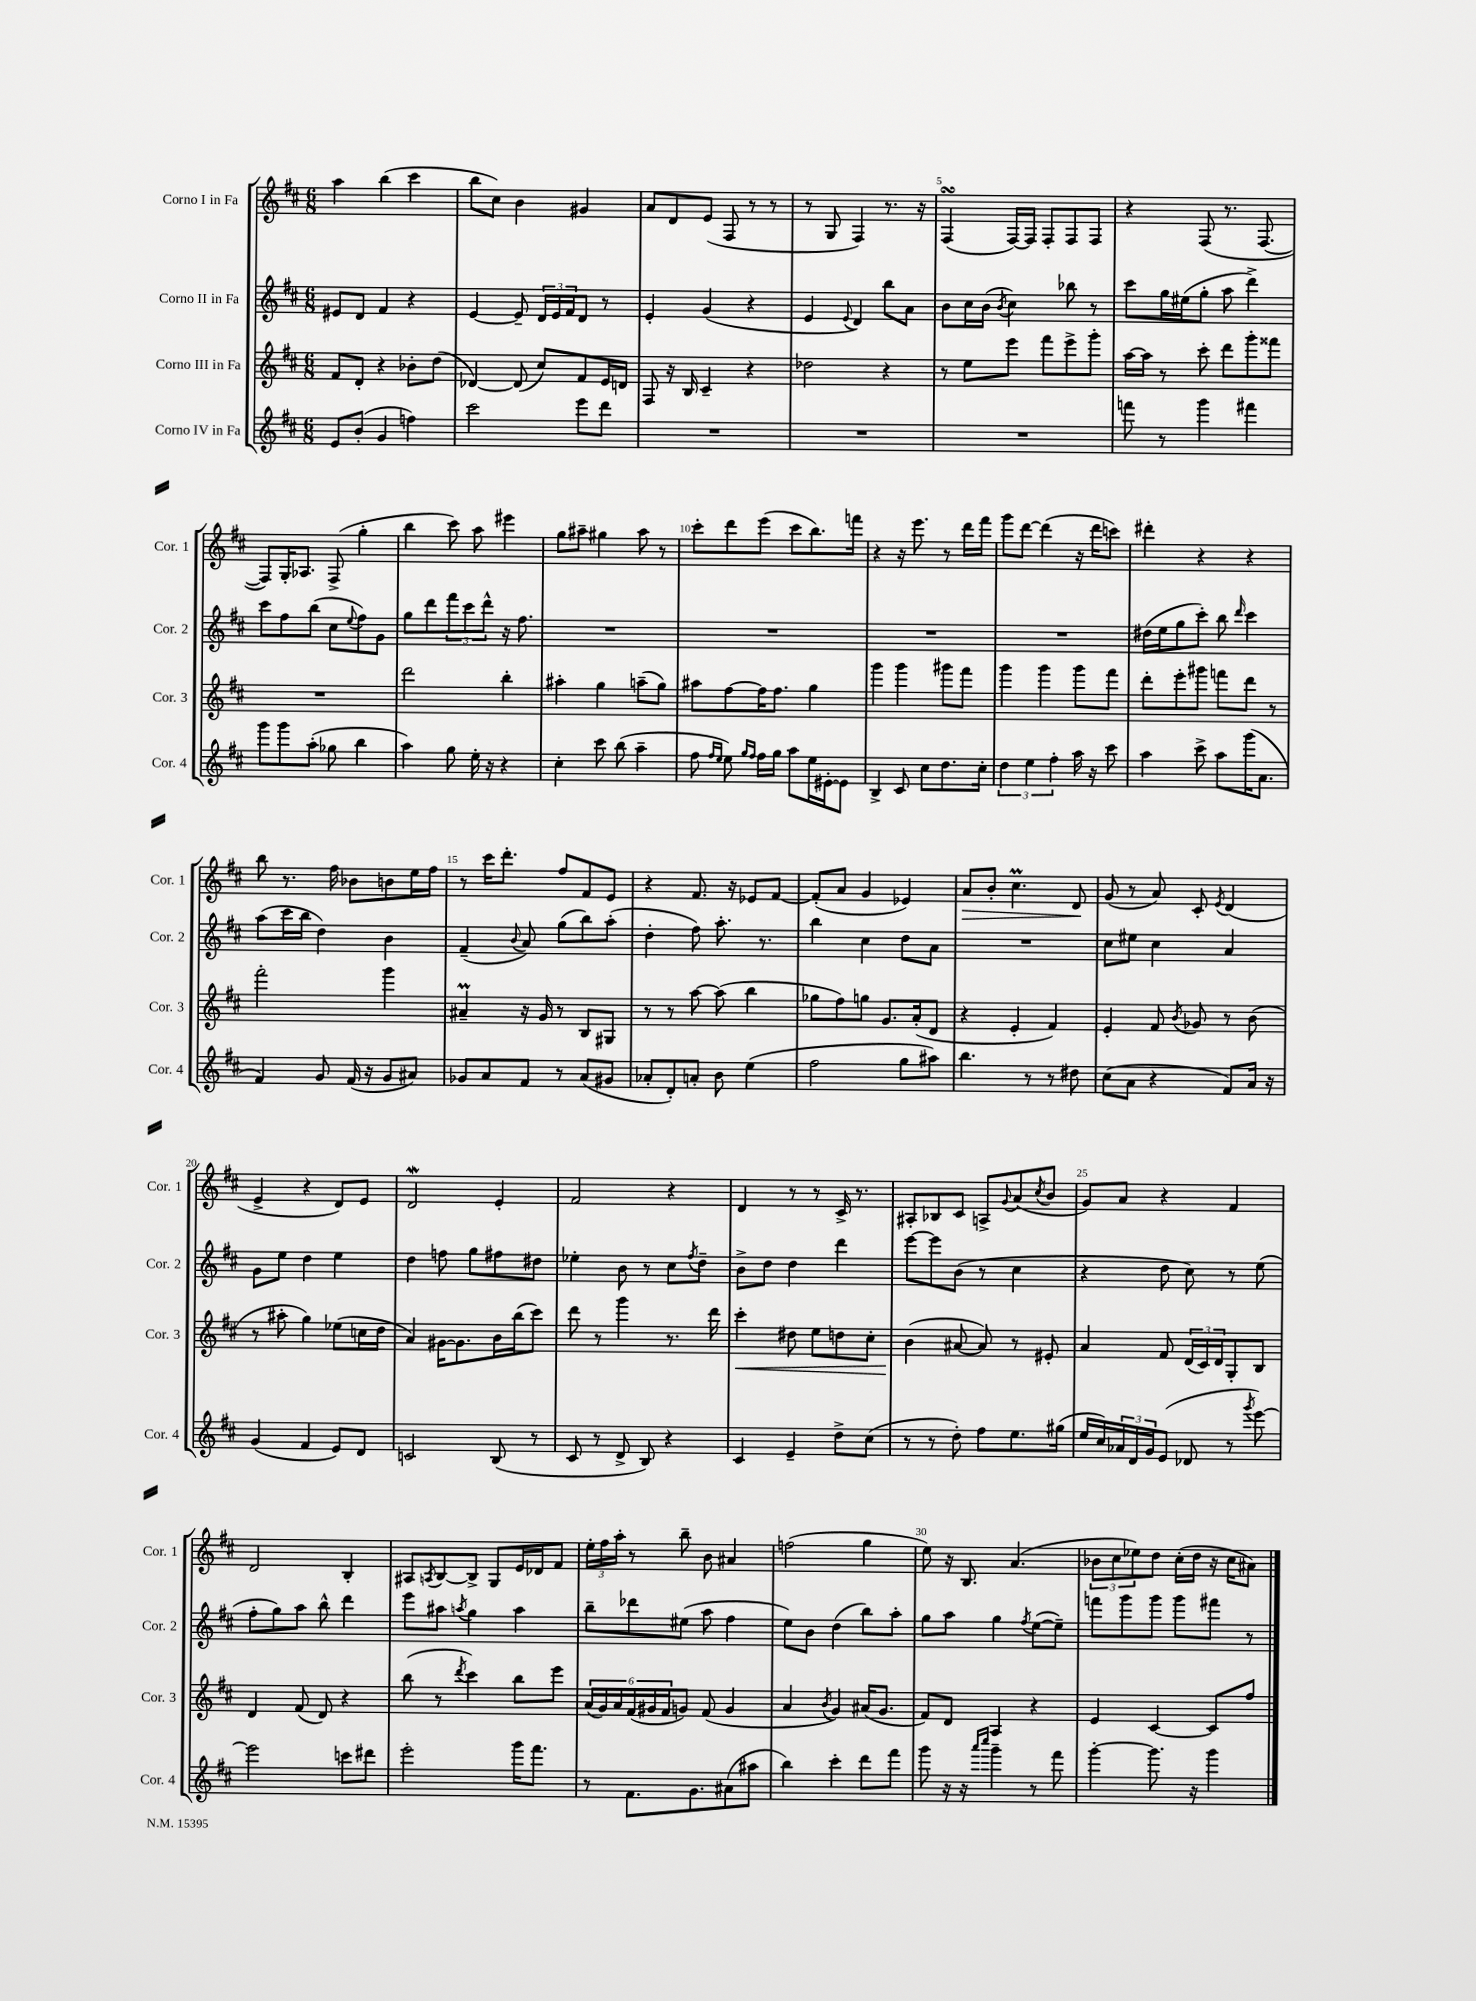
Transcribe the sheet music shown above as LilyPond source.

<<
\new StaffGroup <<
\new Staff = "s0" \with { instrumentName = "Corno I in Fa" shortInstrumentName = "Cor. 1" } {
    \clef treble \key d \major \numericTimeSignature \time 6/8
    a''4 b''4( cis'''4 |
    b''8 cis''8) b'4 gis'4 |
    a'8 d'8 e'8( fis8 r8 r8 |
    r8 g8 fis4) r8. r16 |
    fis4\turn( fis16~) fis16 fis8-. fis8 fis8 |
    r4 fis8( r8. fis8.~ |
    fis8) g16-. aes8. fis8->( g''4-. |
    b''4 cis'''8) a''8 eis'''4 |
    g''8 ais''8-- gis''4 ais''8 r8 |
    cis'''8-. d'''8 e'''8( cis'''8 b''8.) f'''16 |
    r4 r16 e'''8. r8 d'''16 fis'''16 |
    g'''8 d'''8~ d'''4( r16 d'''16 c'''8) |
    dis'''4-. r4 r4 |
    b''8 r8. fis''16 bes'8 b'8 e''16 fis''16 |
    r8 cis'''16 d'''8.-. fis''8 fis'8 e'8 |
    r4 fis'8. r16 ees'8 fis'8~ |
    fis'8-.( a'8 g'4 ees'4) |
    a'8\> b'8-. cis''4.\prall d'8\! |
    g'8( r8 a'8) cis'8-. \acciaccatura { e'8 } d'4( |
    e'4-> r4 d'8) e'8 |
    d'2\mordent e'4-. |
    fis'2 r4 |
    d'4 r8 r8 cis'16-> r8. |
    ais8-. bes8 cis'8 a8-> \appoggiatura { g'8 } a'8( \acciaccatura { cis''8 } b'8 |
    g'8) a'8 r4 fis'4 |
    d'2 b4-. |
    ais8 \acciaccatura { a8 } b8~ b8-> g8 e'16 des'16 fis'8 |
    \tuplet 3/2 { e''16-. fis''16 a''16-. } r8 b''8-- b'8 ais'4 |
    f''2( g''4 |
    e''8) r16 b8. a'4.( |
    \tuplet 3/2 { bes'8 cis''8 ees''8) } d''8 cis''16-.( d''16 r16 cis''16 ais'8) \bar "|." |
}
\new Staff = "s1" \with { instrumentName = "Corno II in Fa" shortInstrumentName = "Cor. 2" } {
    \clef treble \key d \major \numericTimeSignature \time 6/8
    eis'8 d'8 fis'4 r4 |
    e'4~ e'8-- \tuplet 3/2 { d'16 e'16 fis'16 } d'8 r8 |
    e'4-. g'4( r4 |
    e'4 \appoggiatura { e'8 } d'4) b''8 a'8 |
    b'8 cis''16 b'16( \acciaccatura { b'8 } cis''4) bes''8 r8 |
    cis'''8 g''16 eis''16( g''8-. a''8 d'''4->) |
    cis'''8 fis''8 b''8( cis''8 \appoggiatura { e''8 } fis''8) g'8 |
    g''8 d'''8 \tuplet 3/2 { fis'''8 cis'''8 d'''8-^ } r16 fis''8. |
    R2. |
    R2. |
    R2. |
    R2. |
    dis''16( e''16 g''8 cis'''8-.) b''8 \grace { d'''16 } cis'''4 |
    a''8( cis'''16 b''16 d''4) b'4 |
    fis'4--( \appoggiatura { b'8 } a'8) g''8( b''8) a''8-.( |
    d''4-. fis''8) a''8.-. r8. |
    b''4 cis''4 d''8 a'8 |
    R2. |
    cis''8 eis''8 cis''4 a'4 |
    g'8 e''8 d''4 e''4 |
    d''4 f''8 g''8 fis''8 dis''8 |
    ees''4-. b'8 r8 cis''8 \acciaccatura { fis''8 } d''8-- |
    b'8-> d''8 d''4 d'''4 |
    e'''8~ e'''8 b'8( r8 cis''4 |
    r4 d''8 cis''8) r8 e''8( |
    fis''8-. g''8) a''8 b''8-^ d'''4 |
    e'''8 ais''8 \acciaccatura { a''8 } g''4 a''4 |
    b''8-- des'''8 eis''8( a''8 fis''4 |
    e''8) b'8 d''4( b''8) a''8-. |
    g''8 a''8 g''4 \acciaccatura { fis''8 } e''8~( e''8--) |
    f'''8 g'''8 g'''8 g'''8 fis'''8 r8 \bar "|." |
}
\new Staff = "s2" \with { instrumentName = "Corno III in Fa" shortInstrumentName = "Cor. 3" } {
    \clef treble \key d \major \numericTimeSignature \time 6/8
    fis'8 d'8-. r4 bes'8-. d''8( |
    des'4~) des'8( cis''8) fis'8 e'16 d'16 |
    fis8 r16 b16 cis'4-- r4 |
    des''2 r4 |
    r8 e''8 e'''8 fis'''8 e'''8-> g'''8-. |
    a''16~ a''16 r8 cis'''8-. d'''8 g'''8-. fisis'''8 |
    R2. |
    d'''2 b''4-. |
    ais''4-. g''4 a''8--( g''8) |
    ais''8 fis''8~ fis''16 fis''8. g''4 |
    g'''4 g'''4 gis'''8 fis'''8 |
    g'''4 g'''4 g'''8 fis'''8 |
    d'''8-. e'''8-. gis'''8 f'''8 d'''8 r8 |
    fis'''2-. g'''4 |
    ais'4--\prall r16 g'16 r8 b8 gis8 |
    r8 r8 a''8~ a''8( b''4 |
    ges''8 fis''8) g''8 g'8. a'16-.( d'8 |
    r4 e'4-. fis'4) |
    e'4-. fis'8 \acciaccatura { b'8 } ges'8 r8 b'8( |
    r8 ais''8-. g''4) ees''8( c''16 d''16 |
    a'4) gis'16~ gis'8. b'16 b''16( cis'''8) |
    d'''8 r8 g'''4 r8. d'''16 |
    cis'''4-.\< dis''8 e''8 d''8 cis''8-. |
    b'4\!( ais'8~ ais'8) r8 eis'8-. |
    a'4 fis'8 \tuplet 3/2 { d'16( cis'16) d'16 } g8-. b8 |
    d'4 fis'8( d'8) r4 |
    b''8( r8 \acciaccatura { d'''8 } cis'''4) b''8 e'''8 |
    \tuplet 6/4 { a'16( g'16) a'16 fis'16( gis'16 fis'16 } g'8) fis'8( g'4 |
    a'4 \acciaccatura { b'8 } g'4) ais'16( g'8. |
    fis'8) d'8 a4 r4 |
    e'4 cis'4~ cis'8 fis''8 \bar "|." |
}
\new Staff = "s3" \with { instrumentName = "Corno IV in Fa" shortInstrumentName = "Cor. 4" } {
    \clef treble \key d \major \numericTimeSignature \time 6/8
    e'8 b'8-.( g'4 f''4) |
    cis'''2 e'''8 d'''8 |
    R2. |
    R2. |
    R2. |
    f'''8 r8 g'''4 fis'''4 |
    g'''8 g'''8 a''8-.( ges''8 b''4 |
    a''4) g''8 e''16-. r16 r4 |
    cis''4-. cis'''8 b''8( a''4-- |
    fis''8 \grace { fis''16 e''16 } e''8) \grace { g''16 fis''16 } fis''16 g''16 a''8 e''16 eis'16~-. eis'8 |
    b4-> cis'8 cis''8 d''8. cis''16-. |
    \tuplet 3/2 { d''4 e''4 fis''4-. } a''16 r16 cis'''8 |
    a''4 cis'''8-> a''8 g'''16( a'8. |
    fis'4) g'8 fis'16( r16 g'8 ais'8) |
    ges'8 a'8 fis'8 r8 a'8( gis'8 |
    aes'8-. d'8-.) a'8-. b'8 e''4( |
    fis''2 g''8 ais''8) |
    b''4. r8 r8 dis''8 |
    cis''8( a'8 r4 fis'8) a'16 r16 |
    g'4( fis'4 e'8) d'8 |
    c'2 b8( r8 |
    cis'8 r8 d'8-> b8) r4 |
    cis'4 e'4-- d''8-> cis''8( |
    r8 r8 d''8-.) fis''8 e''8. gis''16( |
    e''16 cis''16) \tuplet 3/2 { aes'16 d'16 g'16 } e'8( des'8 r8 \acciaccatura { g'''8 } e'''8~) |
    e'''2 c'''8 dis'''8 |
    e'''2-. g'''16 fis'''8. |
    r8 fis'8. g'8. ais'8( ais''8 |
    b''4) cis'''4-. d'''8 fis'''8 |
    g'''8 r16 r16 \grace { a'''16 cis''''16 } g'''4-- r8 fis'''8 |
    g'''4~-. g'''8. r16 g'''4 \bar "|." |
}
>>
>>
\layout { \context { \Score \override BarNumber.break-visibility = ##(#f #t #t) barNumberVisibility = #(every-nth-bar-number-visible 5) } }
